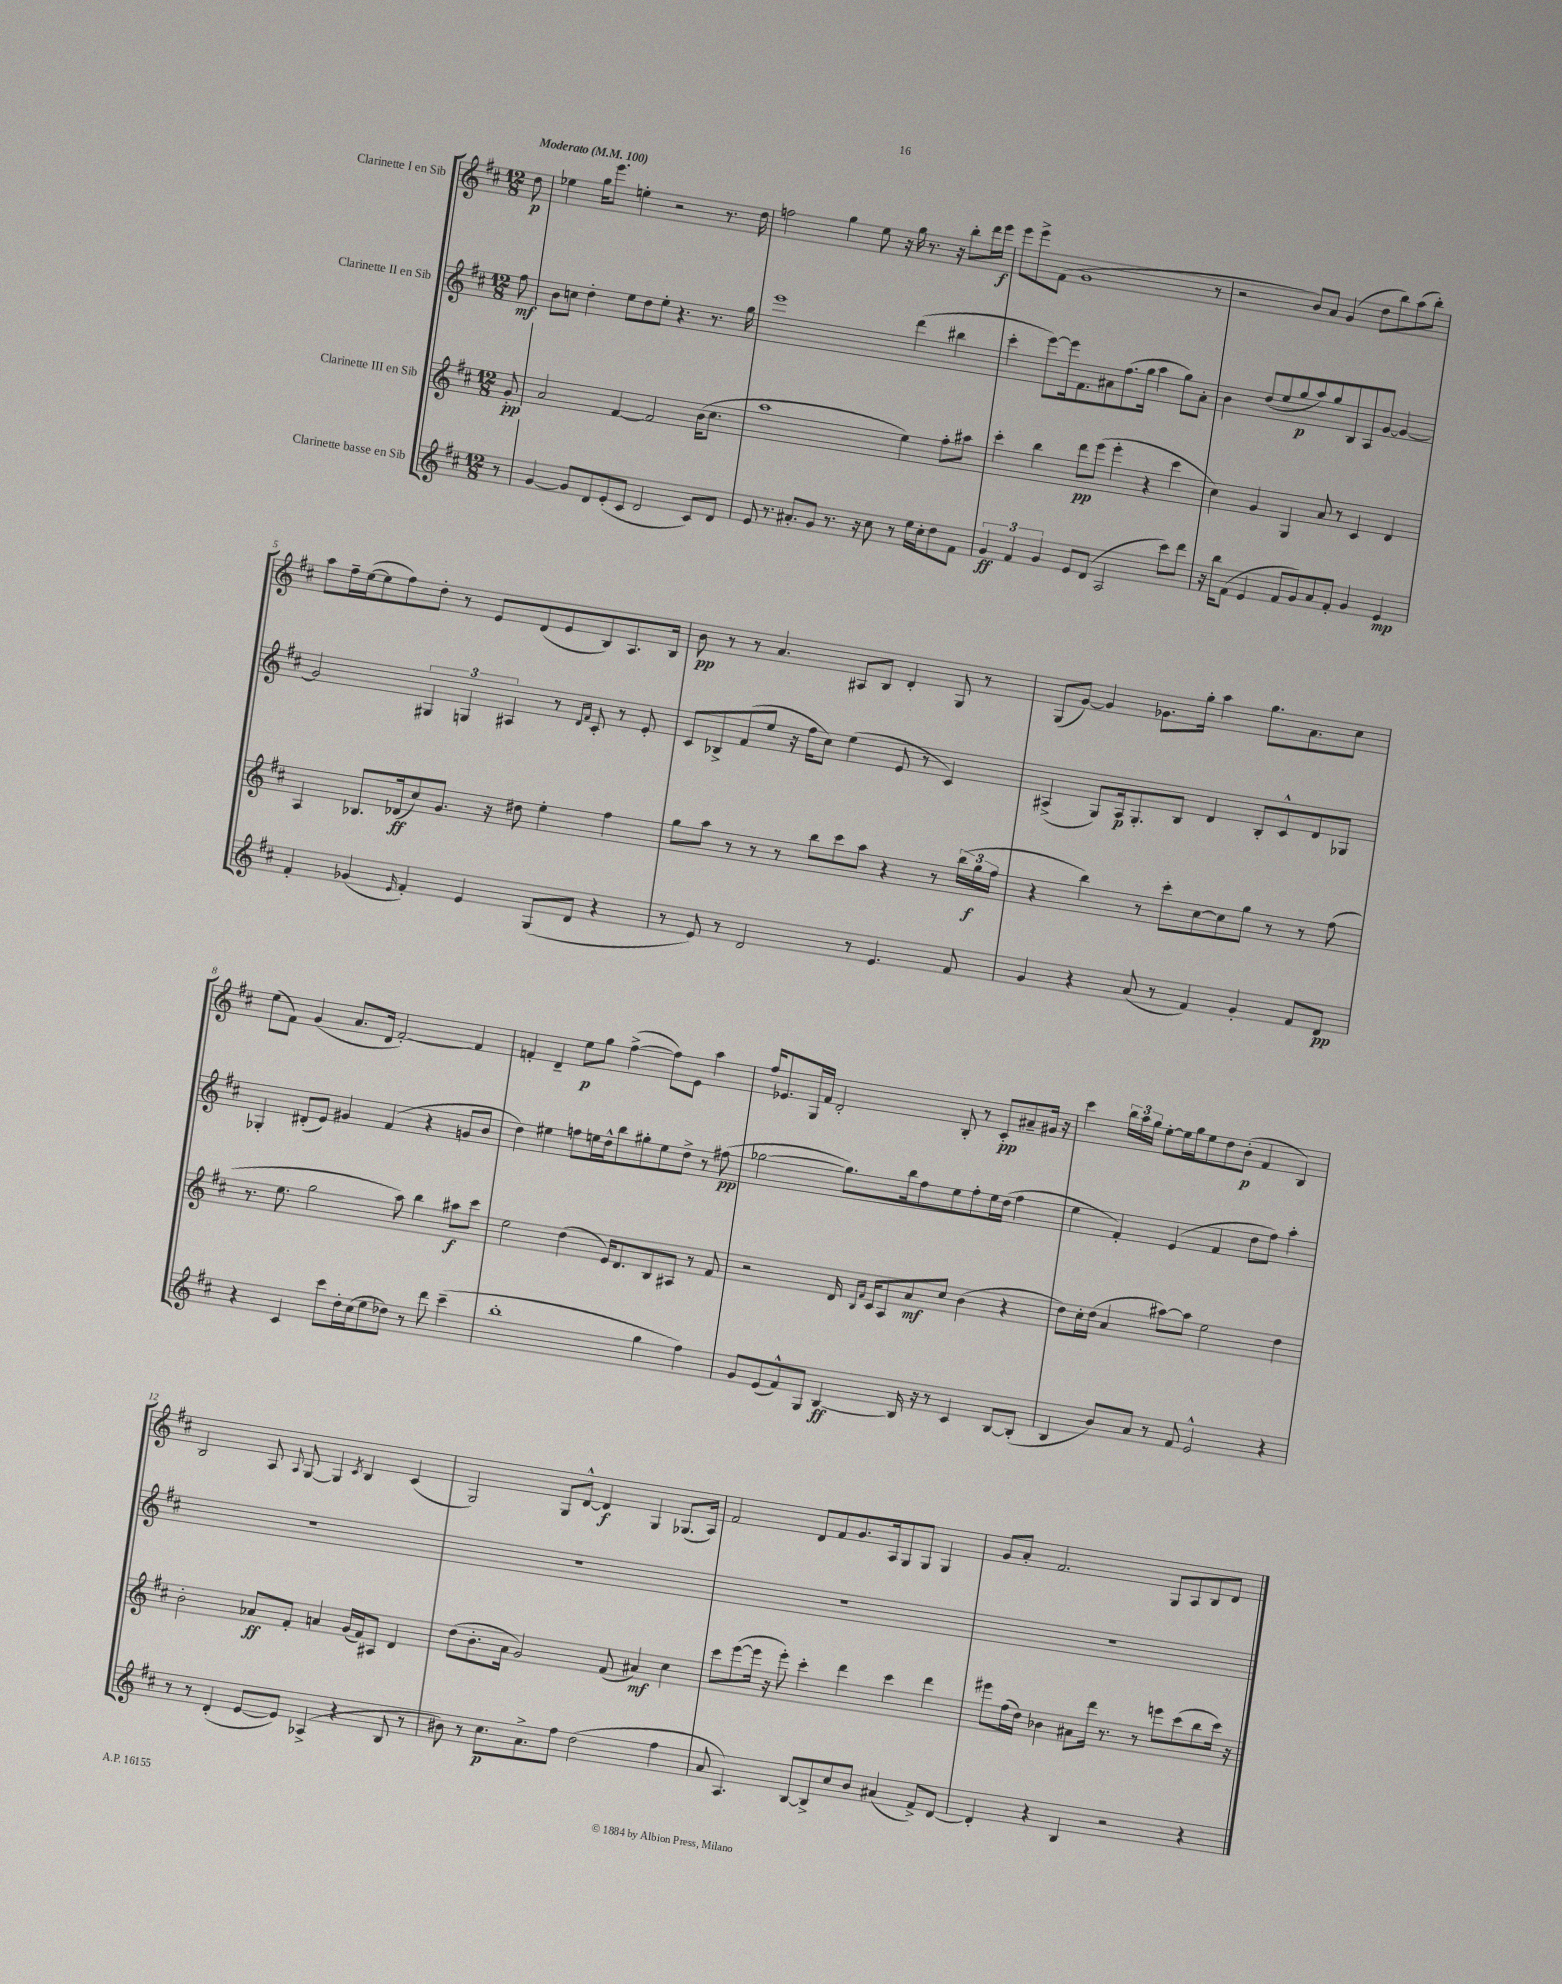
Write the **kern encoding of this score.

**kern	**kern	**kern	**kern
*staff4	*staff3	*staff2	*staff1
*clefG2	*clefG2	*clefG2	*clefG2
*k[f#c#]	*k[f#c#]	*k[f#c#]	*k[f#c#]
*M12/8	*M12/8	*M12/8	*M12/8
*MM100	*MM100	*MM100	*MM100
8r	8g'/	8ff#\	8dd\
=	=	=	=
[4g/	2a/	8b\L	4ee-\
.	.	8cc\J	.
8g/]L	.	4dd'\	16gg\LK
.	.	.	8.eee\J
8d/	.	.	.
(8e'/	[4f#/	8ee\L	4ee'\
8c#/J	.	8dd\	.
2d/	2f#/]	8ee'\J	2r
.	.	4.r	.
8c#/L)	(16b\LK	8.r	8.r
.	8.cc#\J	.	.
8d/J	.	.	.
.	.	16gg\	16dd\
=	=	=	=
8e/	1aa	1eee	2ff\
8.r	.	.	.
8.a#'/L	.	.	.
8g/J	.	.	4gg\
8.r	.	.	.
.	.	.	8ee\
16r	.	.	.
8cc#\	.	.	16r
.	.	.	16gg\
8r	4ee\)	(4ddd\	8.r
16ee\LL	.	.	.
16cc#'\J	.	.	16r
8dd\	8ff#'\L	4bb#\	8bb'\L
8f#\J	8aa#\J	.	16ddd\L
.	.	.	16eee\JJ
=	=	=	=
6g/	4ccc#'\	4ccc#'\	8eee\L
.	.	.	8eee^\
6f#/	.	.	.
.	4bb\	[8eee\L)	(8f#\J
6g/	.	.	.
.	.	16eee\]k	1g
.	.	8.f#\	.
8e/L	8ddd\L	.	.
(8d/J	(8eee\J	8a#\	.
2A/	4eee'\	(8.ff#\	.
.	.	16gg\Jk	.
.	4r	4aa\	.
8ccc#\L)	4ccc#\	8gg\L)	.
8ddd\J	.	8a#'\J	8r
=	=	=	=
16r	4cc#\)	4b\	2r
16bb\LK	.	.	.
(8f#\J	.	.	.
4e/	4g/	(8dd/L	.
.	.	8ee/	.
8f#/L	4G/	8gg/	8b/L)
8g/)	.	8aa/)	8a/J
8a/	8a/	8gg/	(4g/
8f#'/J	8r	8B/	.
4g/	4c#/	8A/	8dd\L
.	.	[8g/J	8bb\)
4e/	4d/	4g/_	(8aa\
.	.	.	8bb'\J)
=	=	=	=
4f#'/	4A/	2g/]	8aa\L
.	.	.	16ff#~\L
.	.	.	([16ee\J
(4g-/	8.B-/L	.	8ee\]
.	.	.	8ff#\)
.	(16d-/k	.	.
16qqe/	.	.	.
4f#'/)	8cc#/)	6G#/	8dd'\J
.	8.g/J	.	8r
.	.	6G/	.
4e/	.	.	8e/L
.	16r	.	.
.	.	6A#/	.
.	8dd#\	.	(8d/
(8G/L	4ee'\	8r	8e/
.	.	16qqd/LL	.
.	.	16qqf#/JJ	.
8d/J	.	8c#'/	8B/)
4r	4ff#\	8r	8.A/
.	.	8e'/	.
.	.	.	16B/Jk
=	=	=	=
8r	8gg\L	8c#/L	8b\
8e/)	8aa\J	8B-^/	8r
8r	8r	(8f#/	8r
2d/	8r	8ee/J	4.a/
.	8r	16r	.
.	.	16ff#\LK	.
.	8bb\L	8cc#\J)	.
.	8ccc#\	(4ee\	8A#/L
8r	8aa\J	.	8B/J
4.e/	4r	8e/	4d'/
.	.	8r	.
.	8r	4c#/)	8G/
8f#/	(24bb\LL	.	8r
.	24gg\	.	.
.	24ff#\JJ	.	.
=	=	=	=
4g/	4r	(4A#^/	(8G/L
.	.	.	[8g/J)
4r	4bb\)	8G/L)	4g/]
.	.	16A#/k	.
.	.	8.G'/	.
(8a/	8r	.	8.g-\L
8r	8ccc#'\L	8B/J	.
.	.	.	16gg'\Jk
4f#/)	[8cc#\	4d/	4aa\
.	8cc#\]	.	.
4g'/	8gg\J	8B'/L	8.gg\L
.	8r	8c#^^/	.
.	.	.	8.a\
8f#/L	8r	8d/	.
8d/J	(8ff#\	8G-/J	8cc#\J
=	=	=	=
4r	8.r	4G-'/	(8ee\L
.	.	.	8f#\J)
.	8.ee\	.	.
4c#/	.	(8d#'/L	(4g/
.	2gg\	8e/J)	.
8ccc#\L	.	4g#/	8.a/L
16dd'\L	.	.	.
(16cc#\J	.	.	16d/Jk
8ee\	.	(4f#/	[2f#'/)
8dd-\J)	8aa\)	.	.
8r	4bb\	4r	.
8ddd\	.	.	.
(4ccc#~\	8aa#\L	8g/L	4f#/]
.	8ccc#\J	8b/J	.
=	=	=	=
1bb'	2ee\	4dd\)	4f'/
.	.	4ee#\	4d~/
.	(4dd\	8ff\L	8ee\L
.	.	16ee\L	8gg\J
.	.	16dd^^\J	.
.	16e/LK)	8bb\	([4ff#^\
.	8.d/	.	.
.	.	8gg#'\	.
4gg\	8B/	8ee\	8ff#\]L)
.	8A#/J	8dd^\J	8e\J
4ff#\)	8r	8r	4aa\
.	8f#/	(8ff#\	.
=	=	=	=
8g/L	2r	[2gg-\	16ff#/LK
.	.	.	8.e-/
(8e/	.	.	.
8f#^^/)	.	.	16G/L
.	.	.	16f#/JJ
8G/J	.	.	2d'/
[4B/	16d/	8.gg-\]L)	.
.	16qqB/LL	.	.
.	16qqf#/JJ	.	.
.	16c#/LK	.	.
.	8A/	.	.
.	.	16bb\k	.
16B/]	8a/	8ff#\	.
16r	.	.	.
8r	8cc#/J	8ee\	8B'/
4c#/	(4b\	8ff#'\	8r
.	.	16ee\L	8c#'/L
.	.	(16dd\JJ	.
[8B/L	4r	4ff#\	8a#~/
(8B'/]J	.	.	16g#/Jk
.	.	.	16r
=	=	=	=
4B/	8dd\L)	4ee\	4ccc#\
.	16cc#'\L	.	.
.	(16dd\JJ	.	.
8b/L)	4a/	4f#'/)	24bb\LL
.	.	.	24aa\
.	.	.	24gg\JJ
8a/J	.	.	[8ee'\L
8r	[8aa#\L)	(4e/	16ee\]L
.	.	.	16gg\J
8f#/	8aa#\]J	.	8ee\
2e^^/	2ee\	4f#/	8dd\
.	.	.	(8b'\J
.	.	8dd\L	4f#/
.	.	8ff#\J)	.
4r	4dd\	4aa'\	4B/)
=	=	=	=
8r	2b'\	1.r	2B/
8r	.	.	.
(4d'/	.	.	.
[8e/L	8a-/L	.	8A/
.	.	.	8qqA/
8e/]J)	8f#'/J	.	[8G/
(4A-^/	4a/	.	4G/]
.	.	.	8qc#/
4r	(16g/LL	.	4B/
.	16f#/J)	.	.
.	8A#/J	.	.
8B/	4d/	.	(4c#/
8r	.	.	.
=	=	=	=
8b#\)	(8dd\L	1.r	2G/)
8r	8.b'\	.	.
8.cc#\L	.	.	.
.	16a\Jk	.	.
.	2g/)	.	.
8.a^\	.	.	.
.	.	.	8G/L
8ff#\J	.	.	[8d^^/J
(2dd\	.	.	4d/]
.	(8f#/	.	.
.	4a#/)	.	4G/
4ff#\	4cc#\	.	(8.G-/L
.	.	.	16A/Jk)
=	=	=	=
8a/	8ccc#\L	1.r	2f#/
4.A/)	([8eee\	.	.
.	16eee\]Jk	.	.
.	16r	.	.
.	8eee'\)	.	.
[8B/L	4ccc#'\	.	8d/L
8B^/]	.	.	8f#/
8cc#/	4ddd\	.	8.g/
8b/J	.	.	.
.	.	.	16A/k
(4a#/	4ccc#\	.	8G/
.	.	.	8G/J
8f#^/L)	4ddd\	.	4G/
[8d/J	.	.	.
=	=	=	=
4d'/]	8eee#\L	1.r	8g/L
.	(16ff#\L	.	8a'/J
.	16dd\JJ)	.	.
4r	4b-\	.	2.f#/
4B/	8a#\L	.	.
.	16ddd\Jk	.	.
.	8.r	.	.
2r	.	.	.
.	8r	.	.
.	8eee\L	.	8G/L
.	(8ccc#\	.	8A/
4r	8bb\	.	8B/
.	16ccc#\Jk)	.	8d/J
.	16r	.	.
==	==	==	==
*-	*-	*-	*-
